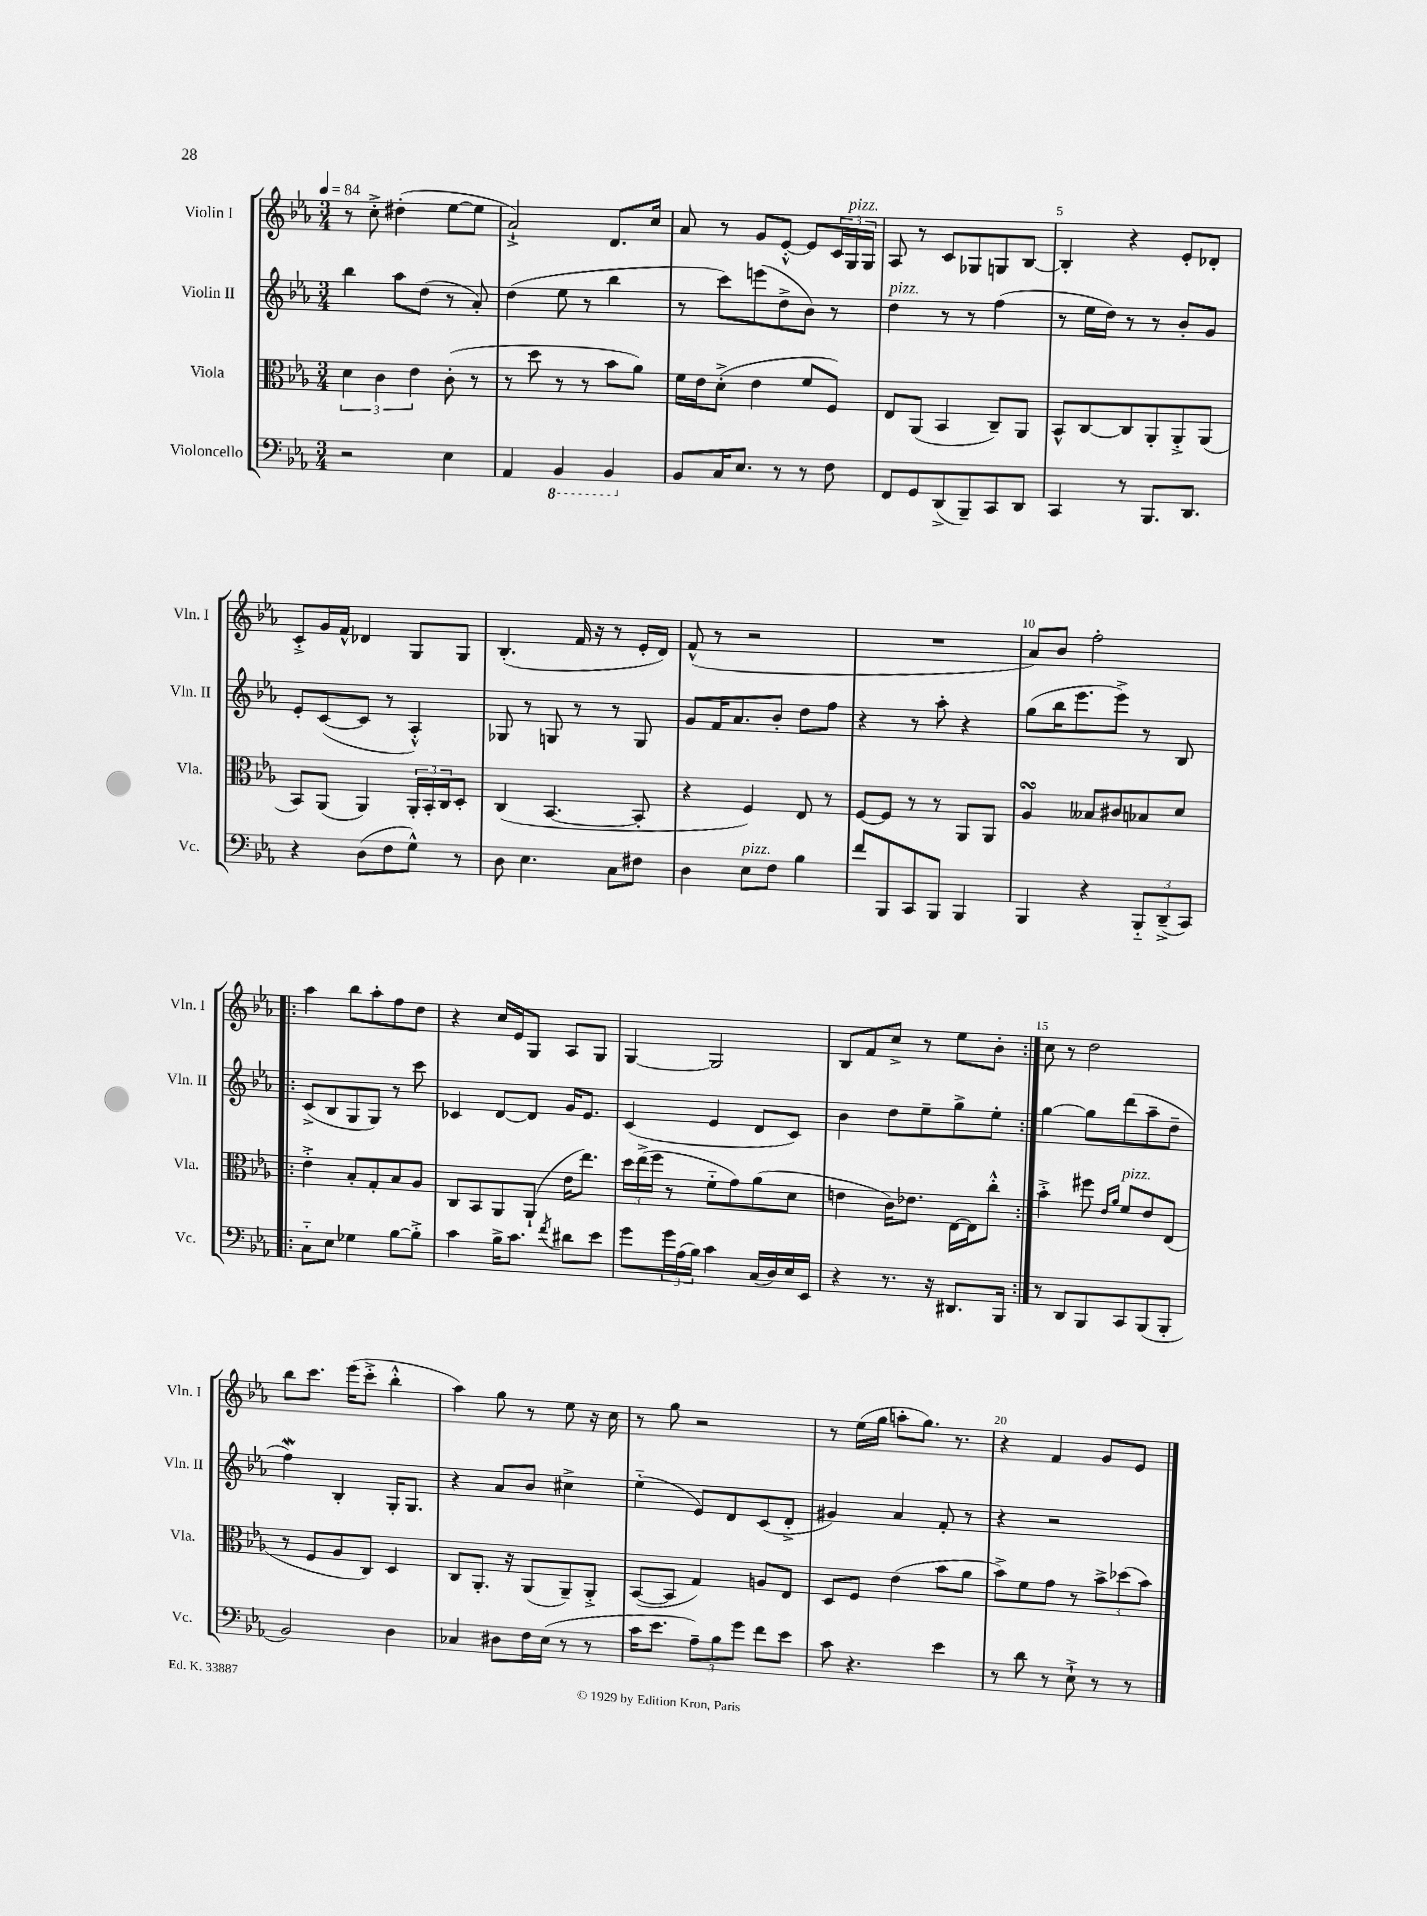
<<
\new StaffGroup <<
\new Staff = "s0" \with { instrumentName = "Violin I" shortInstrumentName = "Vln. I" } {
    \clef treble \key ees \major \numericTimeSignature \time 3/4 \tempo 4 = 84
    r8 c''8-.-> dis''4-.( ees''8~ ees''8 |
    aes'2-!->) d'8. c''16 |
    aes'8 r8 g'8 ees'8~-.-^ ees'8 \tuplet 3/2 { c'16 g16^\markup { \italic "pizz." } g16 } |
    aes8 r8 c'8 ges8 g8 bes8~ |
    bes4-. r4 ees'8-. des'8-. |
    c'8-.-> g'16 f'16-^ des'4 g8 g8 |
    bes4.-.( f'16 r16 r8 ees'16-. d'16) |
    f'8-^( r8 r2 |
    R2. |
    aes'8) bes'8 f''2-. |
    \repeat volta 2 { aes''4 bes''8 aes''8-. f''8 d''8 |
    r4 c''16 ees'16 g8 aes8 g8 |
    g4~ g2 |
    bes8 f'8 c''8-> r8 ees''8 bes'8-. | }
    c''8 r8 d''2 |
    bes''8 c'''8. ees'''16( c'''8-.-> bes''4-.-^ |
    aes''4) g''8 r8 ees''8 r16 c''16 |
    r8 g''8 r2 |
    r8 ees''16( g''16 a''8-. g''8.) r8. |
    r4 f'4 g'8 ees'8 \bar "|." |
}
\new Staff = "s1" \with { instrumentName = "Violin II" shortInstrumentName = "Vln. II" } {
    \clef treble \key ees \major \numericTimeSignature \time 3/4
    bes''4 aes''8 d''8( r8 aes'8-.) |
    d''4( ees''8 r8 bes''4 |
    r8 c'''8) e'''8( d''8-> bes'8) r8 |
    d''4^\markup { \italic "pizz." } r8 r8 f''4( |
    r8 ees''16 d''16) r8 r8 bes'8-. g'8 |
    ees'8-. c'8~( c'8 r8 aes4-.-^) |
    ges8 r8 g8 r8 r8 g8 |
    g'8 f'16 aes'8. bes'8-. d''8 f''8 |
    r4 r8 aes''8-. r4 |
    g''8( bes''16 ees'''8. ees'''8->) r8 bes8 |
    \repeat volta 2 { c'8->( bes8 g8 g8) r8 c'''8 |
    ces'4 d'8~ d'8 g'16 ees'8. |
    c'4( ees'4 d'8 c'8) |
    bes'4 d''8 ees''8-- g''8-> ees''8-. | }
    g''4~ g''8 d'''8( aes''8-- d''8-- |
    f''4\mordent) bes4-. g16-. g8. |
    r4 aes'8 bes'8 cis''4-> |
    ees''4-_( ees'8) d'8 c'8( d'8-.-> |
    gis'4) aes'4 f'8-. r8 |
    r4 r2 \bar "|." |
}
\new Staff = "s2" \with { instrumentName = "Viola" shortInstrumentName = "Vla." } {
    \clef alto \key ees \major \numericTimeSignature \time 3/4
    \tuplet 3/2 { d'4 c'4 ees'4 } c'8-.( r8 |
    r8 d''8 r8 r8 bes'8 aes'8) |
    f'16 ees'16 d'8-.->( ees'4 f'8 f8) |
    ees8 aes,8( bes,4 c8--) aes,8 |
    bes,8-^ c8~ c8 aes,8-. aes,8-.-> aes,8( |
    bes,8) aes,8( aes,4) \tuplet 3/2 { aes,16-. bes,16-. c16 } d8-. |
    c4( bes,4.~ bes,8-. |
    r4 f4) ees8 r8 |
    f8~ f8 r8 r8 aes,8 aes,8 |
    aes4\turn beses8 cis'8 bes8 d'8 |
    \repeat volta 2 { ees'4-.-> bes8-. g8-. bes8 aes8 |
    c8 bes,8 aes,8 aes,8-!( ees'16 ees''8.) |
    \tuplet 3/2 { d''16 ees''16->( f''16 } r8 f'8-_ g'8) aes'8( d'8 |
    e'4 c'16) ees'8. ees16~ ees16 c''8-.-^ | }
    bes'4-.-> fis''8 \grace { ees'16 aes'16 } f'8^\markup { \italic "pizz." } ees'8 ees8( |
    r8 f8 aes8 c8) d4 |
    c8 aes,8.-. r16 aes,8( aes,8--) aes,8-.-> |
    bes,8~( bes,8 g4) a8 ees8 |
    d8 f8 ees'4( bes'8 aes'8 |
    bes'8->) f'8 g'8 r8 \tuplet 3/2 { bes'8-> des''8( bes'8) } \bar "|." |
}
\new Staff = "s3" \with { instrumentName = "Violoncello" shortInstrumentName = "Vc." } {
    \clef bass \key ees \major \numericTimeSignature \time 3/4
    r2 ees4 |
    aes,4 \ottava #-1 bes,,4 bes,,4 \ottava #0 |
    bes,8 c16 ees8. r8 r8 f8 |
    f,8 g,8 d,8->( bes,,8--) c,8 d,8 |
    c,4 r8 bes,,8. d,8. |
    r4 d8( f8 g8-^) r8 |
    d8 ees4. c8 fis8 |
    d4 ees8^\markup { \italic "pizz." } f8 bes4 |
    f'8 bes,,8 c,8 bes,,8 bes,,4 |
    bes,,4 r4 \tuplet 3/2 { bes,,8-_ d,8--->( c,8) } |
    \repeat volta 2 { c8-_ ees8 ges4 bes8~ bes8-.-> |
    c'4 bes16-> c'8. \acciaccatura { f'8 } dis'8 ees'8 |
    g'8 \tuplet 3/2 { g'16 aes16( bes16) } c'4 c16( d16) ees16 ees,16 |
    r4 r8. r16 dis,8. bes,,16 | }
    r8 d,8 bes,,8 c,8 bes,,8( bes,,8-. |
    bes,2) d4 |
    ces4 dis8 f16 ees16( r8 r8 |
    c'16 ees'8. \tuplet 3/2 { aes8--) bes8 g'8 } f'8 ees'8 |
    c'8 r4. ees'4 |
    r8 d'8 r8 ees8-!-> r8 r8 \bar "|." |
}
>>
>>
\layout { \context { \Score \override BarNumber.break-visibility = ##(#f #t #t) barNumberVisibility = #(every-nth-bar-number-visible 5) } }
